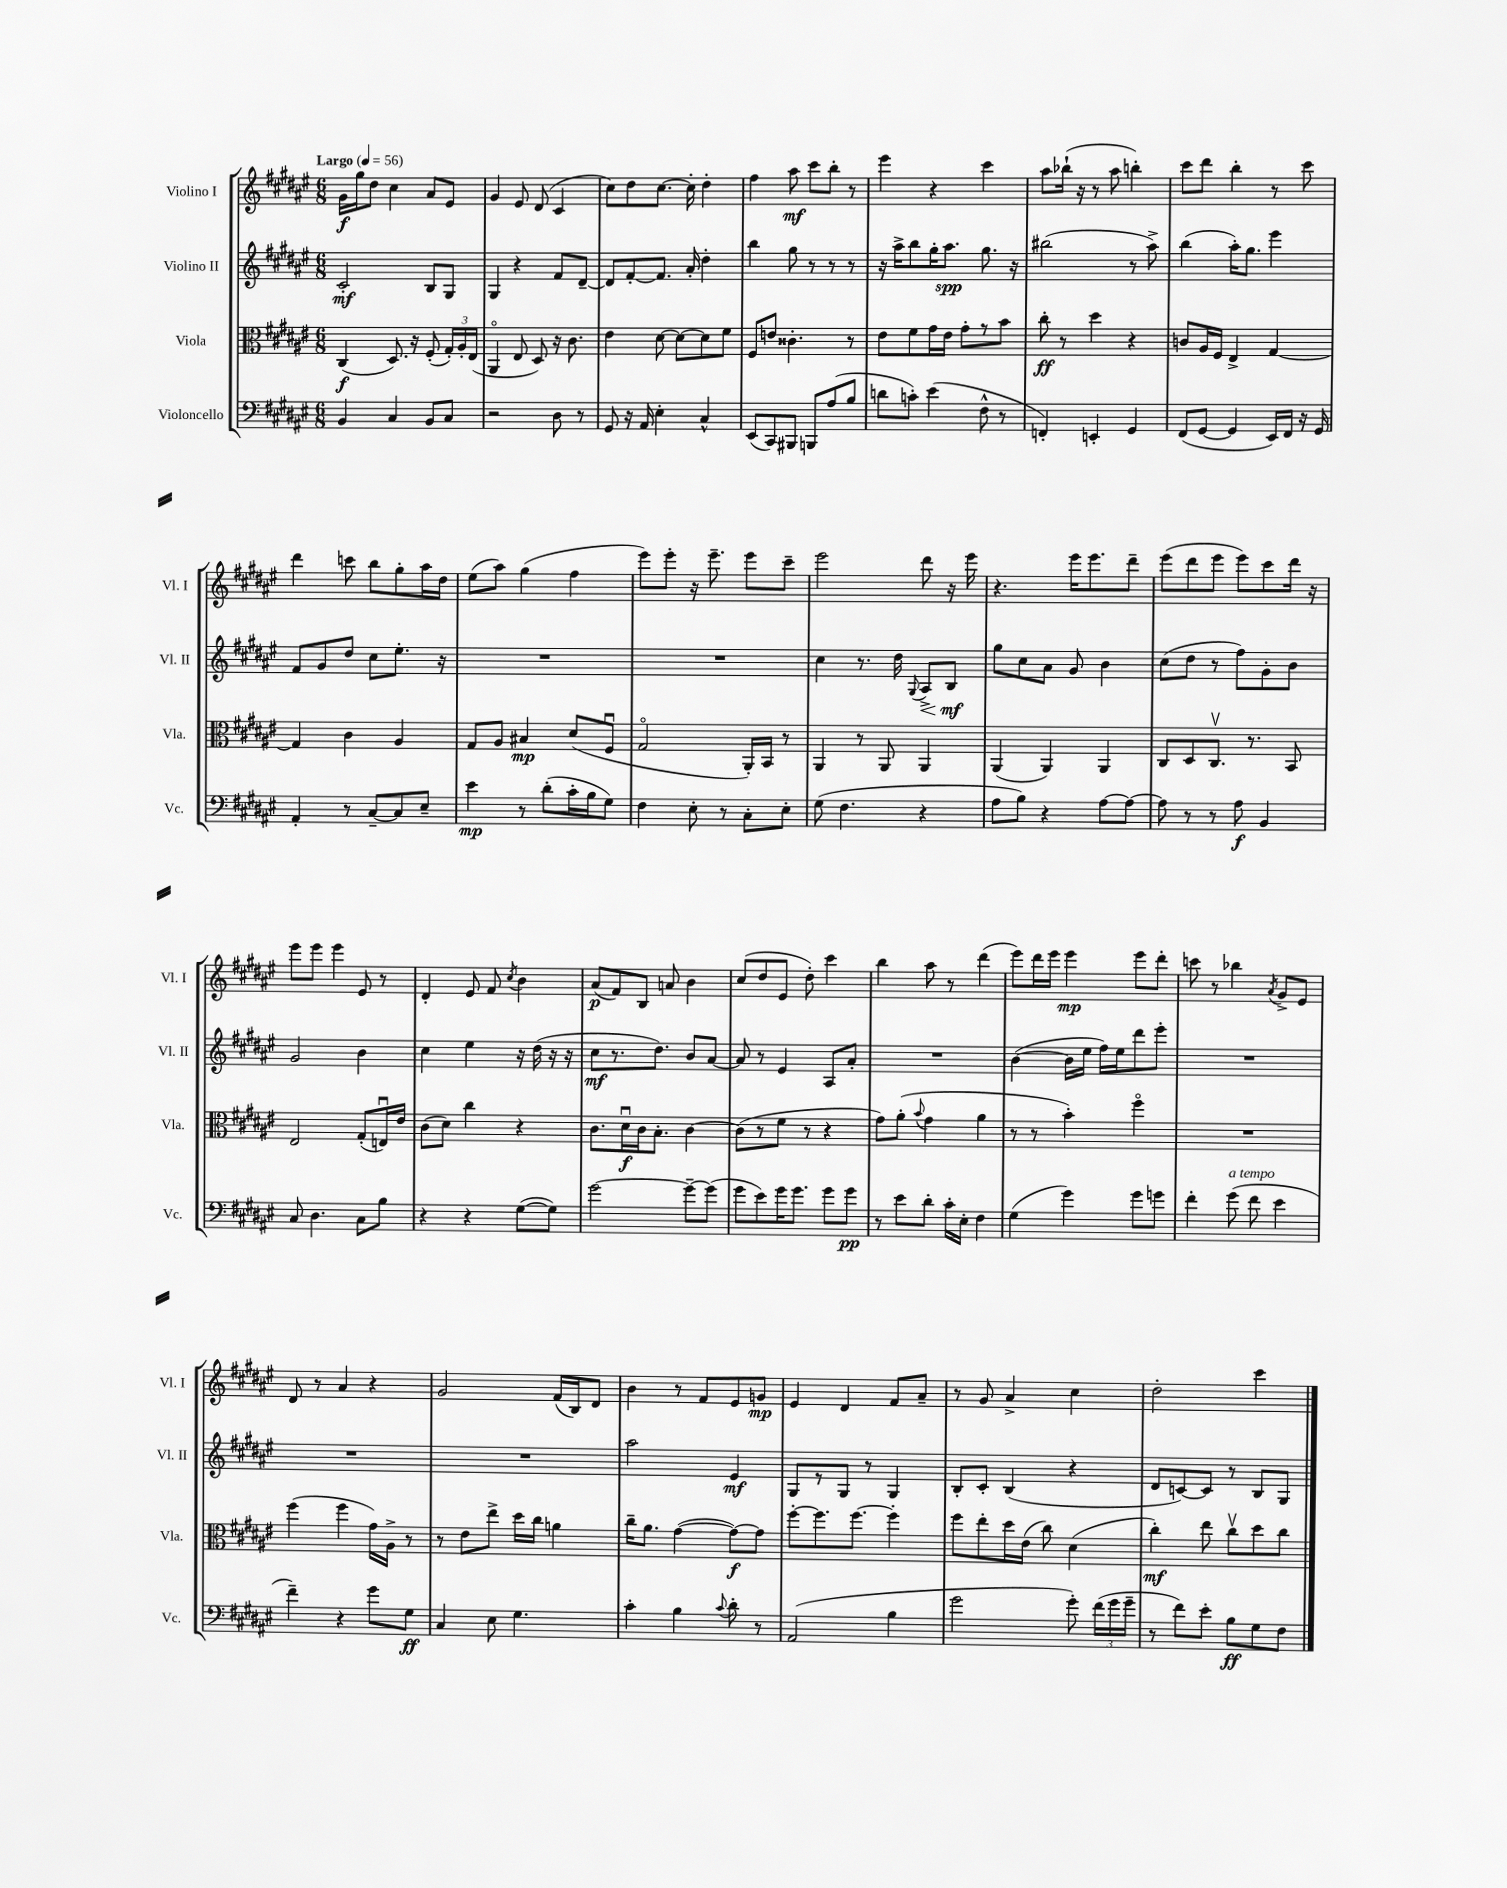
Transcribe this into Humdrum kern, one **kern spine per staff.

**kern	**kern	**kern	**kern
*staff4	*staff3	*staff2	*staff1
*clefF4	*clefC3	*clefG2	*clefG2
*k[f#c#g#d#a#e#]	*k[f#c#g#d#a#e#]	*k[f#c#g#d#a#e#]	*k[f#c#g#d#a#e#]
*M6/8	*M6/8	*M6/8	*M6/8
*MM56	*MM56	*MM56	*MM56
4BB	(4C#	2c#'	16g#
.	.	.	16gg#
.	.	.	8dd#
4C#	8.D#)	.	4cc#
.	16r	.	.
8BB	(8F#'	8B	8a#
8C#	24G#')	8G#	8e#
.	24A#'	.	.
.	(24E#	.	.
=	=	=	=
2r	4AA#o	4G#	4g#
.	8E#	4r	8e#
.	8D#)	.	(8d#
8D#	16r	8f#	4c#
.	8.c#	.	.
8r	.	[8d#~	.
=	=	=	=
8GG#	4e#	8d#]	8cc#)
16r	.	[8f#'	8dd#
16AA#	.	.	.
4E#'	[8d#	8.f#]	[8.cc#
.	8d#_	.	.
.	.	16a#'	16cc#']
4C#^^	8d#]	4dd#'	4dd#'
.	8f#	.	.
=	=	=	=
(8EE#	8F#	4bb	4ff#
8CC#)	8e	.	.
8BBB#	4.c##'	8gg#	8aa#
8BBB	.	8r	8ccc#
(8A#	.	8r	8bb'
8B	8r	8r	8r
=	=	=	=
8d	8e#	16r	4eee#
.	.	16aa#^	.
8c')	8f#	8bb	.
(4e#	16g#	16gg#'	4r
.	16e#	8.aa#	.
.	8g#'	.	.
8F#^^	8r	8.gg#	4ccc#
8r	8b	.	.
.	.	16r	.
=	=	=	=
4FF')	8cc#'	(2bb#	8aa#
.	8r	.	(16bb-`
.	.	.	16r
4EE'	4dd#	.	8r
.	.	.	8aa#
4GG#	4r	8r	4bb')
.	.	8aa#^)	.
=	=	=	=
(8FF#	8c	(4bb	8ccc#
[8GG#	16A#	.	8ddd#
.	16F#	.	.
4GG#]	4E#^	16aa#')	4bb'
.	.	8.gg#	.
16EE#)	[4G#	4eee#	8r
16FF#	.	.	.
16r	.	.	8ccc#
16GG#	.	.	.
=	=	=	=
4AA#'	4G#]	8f#	4ddd#
.	.	8g#	.
8r	4c#	8dd#	8ccc
[8C#~	.	8cc#	8bb
8C#]	4A#	8.ee#'	8gg#'
8E#~	.	.	16aa#
.	.	16r	16dd#
=	=	=	=
4e#	8G#	2.r	(8ee#
.	8A#	.	8aa#)
8r	4B#	.	(4gg#
(8d#'	.	.	.
16c#'	(8d#	.	4ff#
16B	.	.	.
8G#)	8F#u	.	.
=	=	=	=
4F#	2G#o	2.r	8eee#)
.	.	.	8eee#'
8E#'	.	.	16r
.	.	.	8.eee#~
8r	.	.	.
8C#'	16AA#')	.	8eee#
.	16BB	.	.
8E#'	8r	.	8ccc#~
=	=	=	=
(8G#	4AA#	4cc#	2eee#
4.F#	.	.	.
.	8r	8.r	.
.	8AA#	.	.
.	.	16dd#	.
.	.	8qqG#	.
4r	4AA#	8A#^	8ddd#
.	.	8B	16r
.	.	.	16eee#
=	=	=	=
8A#	(4AA#	8gg#	4.r
8B)	.	8cc#	.
4r	4AA#)	8a#	.
.	.	8g#	16eee#
.	.	.	8.eee#
[8A#	4AA#	4b	.
8A#_	.	.	8ddd#~
=	=	=	=
8A#]	8C#	(8cc#	(8eee#
8r	8D#	8dd#	8ddd#
8r	8.C#v	8r	8eee#
8A#	.	8ff#)	8eee#)
.	8.r	.	.
4BB	.	8g#'	8ccc#
.	8BB	8b	16ddd#
.	.	.	16r
=	=	=	=
8C#	2E#	2g#	8eee#
4.D#	.	.	8eee#
.	.	.	4eee#
8C#	(8G#'	4b	8e#
8B	16Eu)	.	8r
.	16e#	.	.
=	=	=	=
4r	(8c#	4cc#	4d#'
.	8d#)	.	.
4r	4cc#	4ee#	8e#
.	.	.	8f#
.	.	.	8qcc#
([8G#	4r	16r	4b
.	.	(16dd#	.
8G#])	.	16r	.
.	.	16r	.
=	=	=	=
[2g#	8.c#	8cc#	(8a#
.	.	8.r	8f#)
.	16d#u	.	.
.	16c#	.	8B
.	8.B'	8.dd#)	.
.	.	.	8a
8g#~_	[4c#	8b	4b
(8g#]	.	[8a#	.
=	=	=	=
8g#	(8c#]	8a#]	(8cc#
8e#)	8r	8r	8dd#
16g#	8f#	4e#	8e#
8.g#	.	.	.
.	8r	.	8dd#')
8g#	4r	8A#	4ccc#
8g#	.	8a#'	.
=	=	=	=
8r	8g#)	2.r	4bb
8e#	(8a#'	.	.
.	8qqb	.	.
8d#'	4g#	.	8aa#
16c#'	.	.	8r
16E#'	.	.	.
4F#	4a#	.	(4ddd#
=	=	=	=
(4G#	8r	([4b	8eee#)
.	8r	.	16ddd#
.	.	.	16eee#
4g#)	4b')	16b]	4eee#
.	.	16ee#	.
.	.	16ff#)	.
.	.	16ee#	.
8g#	4ff#o	8ddd#	8eee#
8g	.	8eee#'	8ddd#'
=	=	=	=
4f#'	2.r	2.r	8ccc
.	.	.	8r
(8g#	.	.	4bb-
8f#	.	.	.
.	.	.	8qa#
4e#	.	.	8g#^
.	.	.	8e#
=	=	=	=
4f#~)	(4ff#	2.r	8d#
.	.	.	8r
4r	4ff#	.	4a#
8g#	16g#)	.	4r
.	16A#^	.	.
8G#	8r	.	.
=	=	=	=
4C#	8r	2.r	2g#
.	8e#	.	.
8E#	8ee#^	.	.
4.G#	16dd#	.	.
.	16cc#	.	.
.	4a	.	(16f#
.	.	.	16B)
.	.	.	8d#
=	=	=	=
4c#'	16cc#~	2aa#	4b
.	8.a#	.	.
4B	([4g#	.	8r
.	.	.	8f#
8qqc#	.	.	.
8d#'	8g#_)	4e#	8e#
8r	8g#]	.	8g
=	=	=	=
(2AA#	[8ff#'	8G#	4e#
.	8.ff#]	8r	.
.	.	8G#	4d#
.	[8.ff#	.	.
.	.	8r	.
4B	4ff#']	4G#	8f#
.	.	.	8a#~
=	=	=	=
2g#	8ff#	8B'	8r
.	8ee#'	8c#'	8g#
.	16dd#	(4B	4a#^
.	(16e#	.	.
.	8cc#)	.	.
8g#')	(4d#	4r	4cc#
(24f#	.	.	.
24g#	.	.	.
24g#~	.	.	.
=	=	=	=
8r	4cc#')	8d#	2dd#'
8f#)	.	[8c)	.
8e#'	8ee#	8c]	.
8B	8cc#v	8r	.
8G#	8dd#	8B	4ccc#
8F#	8cc#	8G#	.
==	==	==	==
*-	*-	*-	*-
